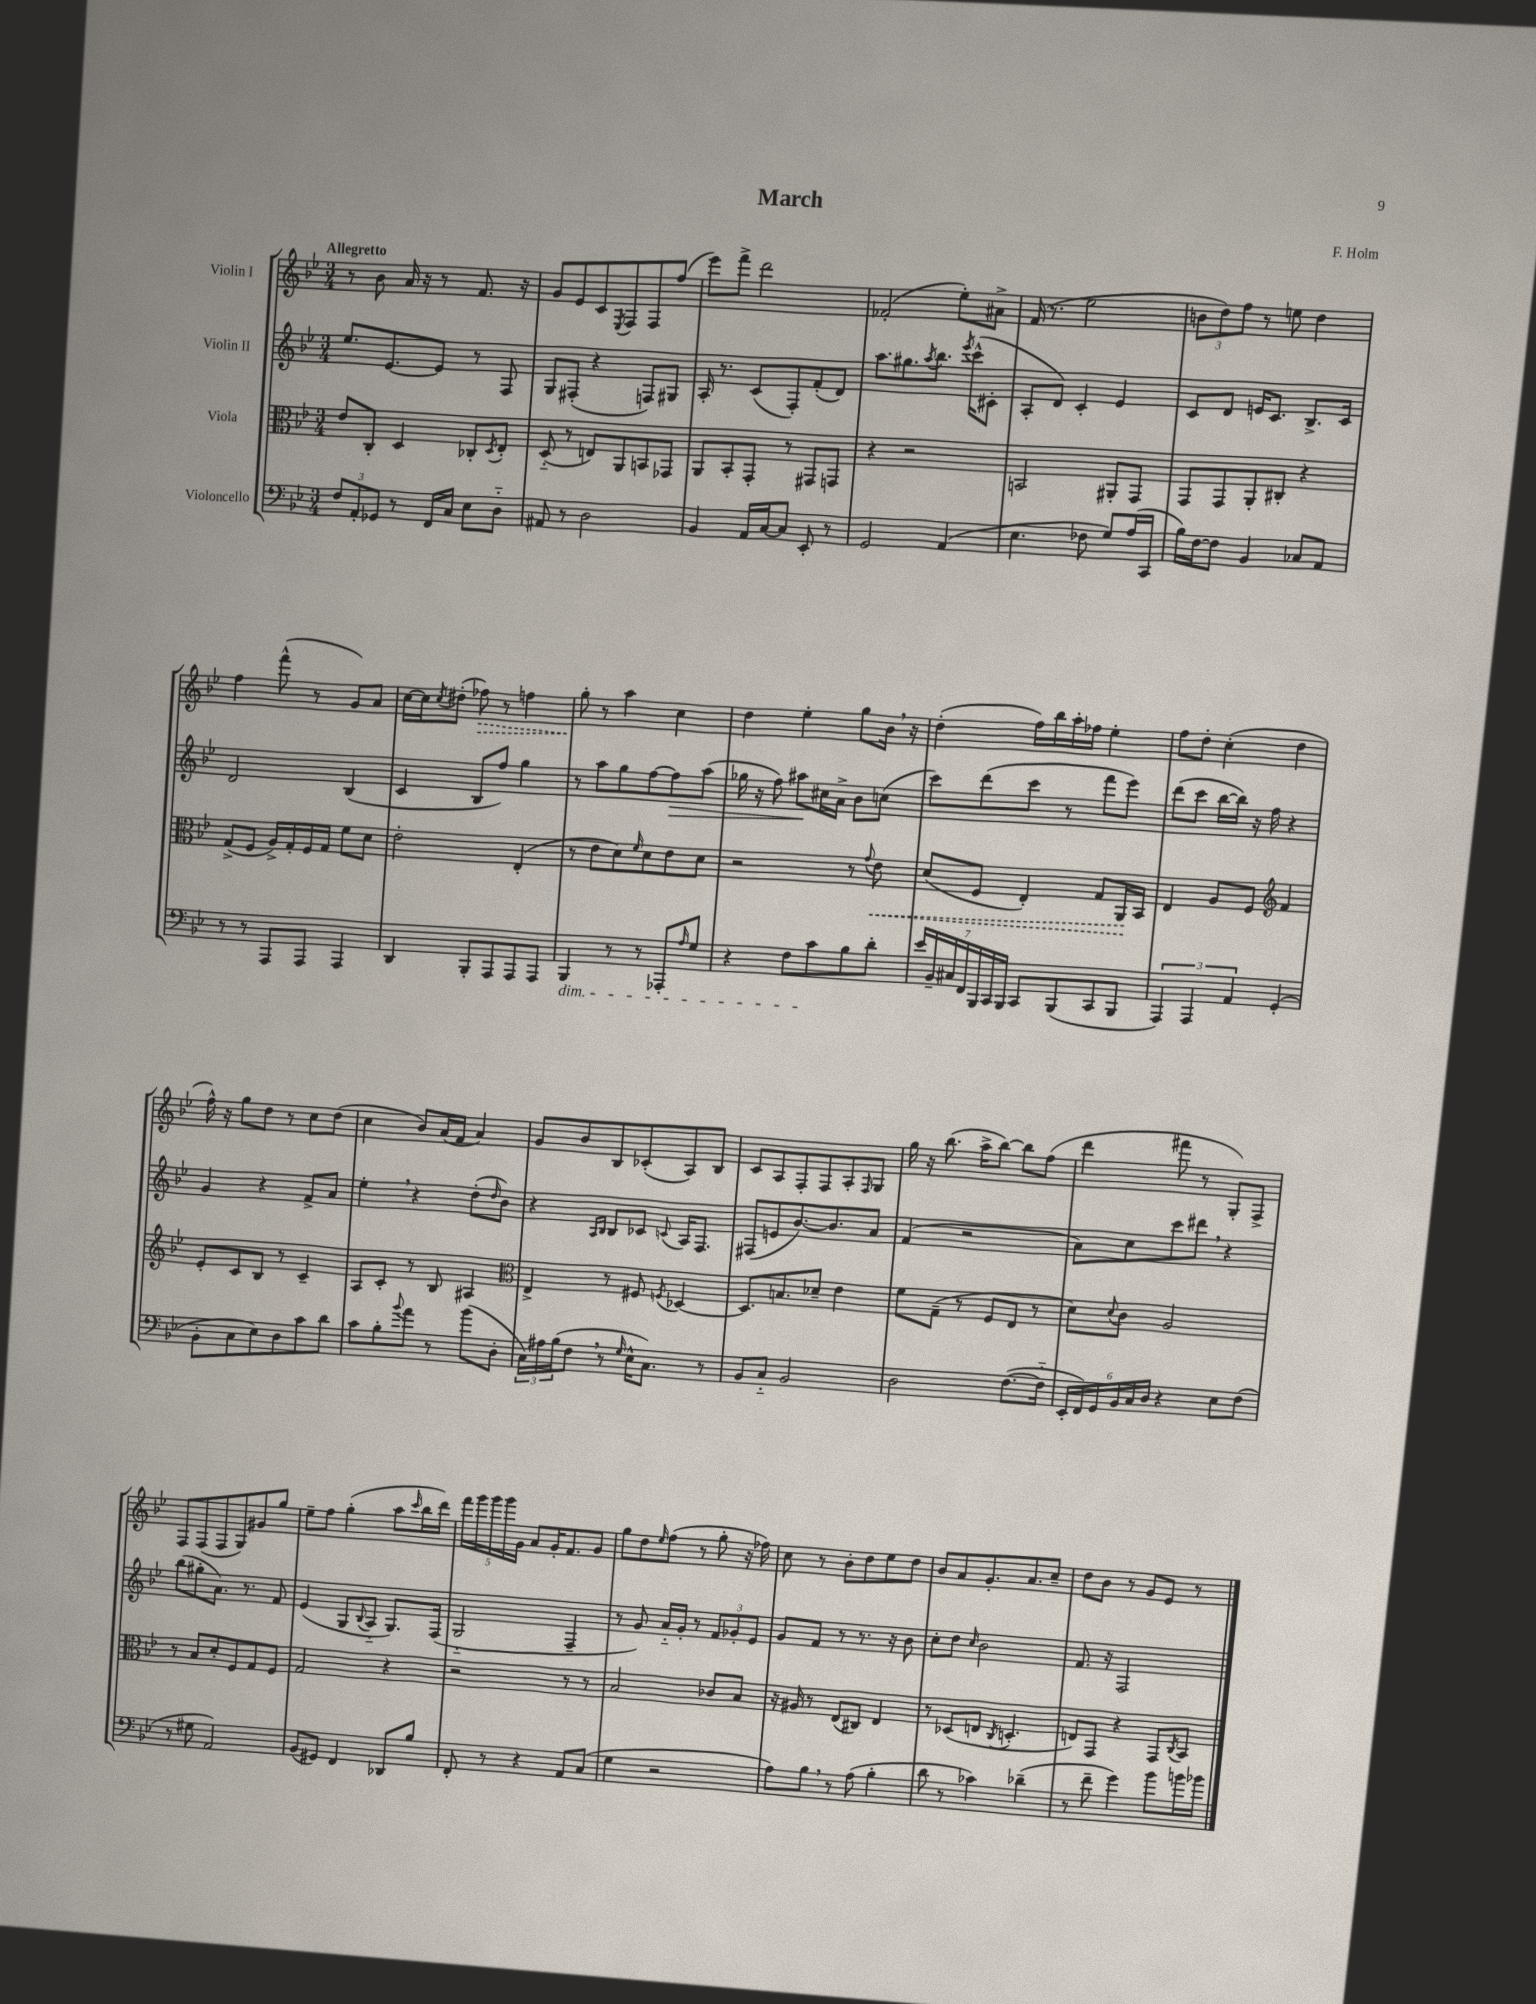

**kern	**kern	**kern	**kern
*staff4	*staff3	*staff2	*staff1
*clefF4	*clefC3	*clefG2	*clefG2
*k[b-e-]	*k[b-e-]	*k[b-e-]	*k[b-e-]
*M3/4	*M3/4	*M3/4	*M3/4
12F	8e-	8.ee-	8r
12AA'	.	.	.
.	8C'	.	8b-
12GG-	.	.	.
.	.	[8.e-	.
8r	4D	.	16a
.	.	.	16r
16FF	.	8e-]	8r
16C	.	.	.
8E-	8C-'	8r	8.f
.	8qD	.	.
8D'~	8E-'	8F	.
.	.	.	16r
=	=	=	=
8AA#	(8D'~	8G	8g
8r	8r	(8F#'	8e-
2D	8E)	4r	8c
.	.	.	8qE-
.	8AA	.	8F
.	8BB	8F)	8F
.	8GG-	8G#	(8ff
=	=	=	=
4BB-	8AA	16A'	8eee-)
.	.	8.r	.
.	8BB-'	.	8fff^
16AA	8GG'	(8c	2ddd
[16C	.	.	.
8C]	8r	8F')	.
8EE-'	8GG#	(8f'	.
8r	8GG	8d)	.
=	=	=	=
2GG	4r	8.aa	(2f-'
.	.	8.gg#	.
.	2r	.	.
.	.	8qaa	.
.	.	8.bb-	.
(4AA	.	.	8ee-')
.	.	8qeee-	.
.	.	(16ccc^^	.
.	.	8c#'	8a#^
=	=	=	=
4.E-	2BB	8A'	(16f
.	.	.	8.r
.	.	8d)	.
.	.	4c'	2ee-
8F-	.	.	.
8G)	8AA#'	4e-	.
(16A	8GG	.	.
16CC	.	.	.
=	=	=	=
16B-)	8GG	8c	12b
[16F	.	.	.
.	.	.	12dd)
8F]	8GG	8d	.
.	.	.	12ff
4BB-	8AA'	16e	8r
.	.	8.c	.
.	8C#'	.	8ee
8C-	4r	8.B-^	4dd
8AA	.	.	.
.	.	16c	.
=	=	=	=
8r	(8G^	2d	4ff
8r	8F	.	.
8AAA	16A^)	.	(8fff^^
.	16G'	.	.
8AAA	16F	.	8r
.	16G	.	.
4AAA	8f	(4B-	8g)
.	8d	.	8a
=	=	=	=
4DD	2e-'	4c	[16cc
.	.	.	16cc]
.	.	.	8qcc
.	.	.	(8dd#'
8BBB-'	.	8B-	8ff-)
8AAA	.	8ff)	8r
8AAA	(4E-'	4gg	4ff
8AAA	.	.	.
=	=	=	=
4BBB-	8r	8r	8gg'
.	8e-	8aa	8r
8r	8d)	8gg	4aa
.	16qqf	.	.
8r	8d	[8ff	.
8AAA-'	8e-	8ff]	4cc
16qqA	.	.	.
8G	8d	(8aa	.
=	=	=	=
4r	2r	16gg-	4dd
.	.	16r	.
.	.	8ff)	.
8F	.	8aa#	4ee-'
8c	.	16cc#	.
.	.	16a^	.
8B-	8r	8b-	8gg
.	8qqg	.	.
8d'	8e-	(8cc	16b-
.	.	.	16r
=	=	=	=
28e-	(8d	8ccc)	(4dd'
28BB-~	.	.	.
28C#	.	.	.
28FF	.	.	.
.	8F	(8ddd	.
28BBB-	.	.	.
28CC	.	.	.
28BBB-	.	.	.
8CC	4E-')	8ccc	16ff)
.	.	.	16bb-
(8BBB-	.	8r	16aa'
.	.	.	16ff-
8CC	8G	8fff	4ee-'
8BBB-	16AA	8eee-)	.
.	16BB-	.	.
=	=	=	=
6AAA)	4E-	(8ddd	8ff
.	.	8ccc	8dd'
6AAA	.	.	.
.	8A	[16bb-	(4cc'
.	.	16bb-])	.
6AA	.	.	.
.	8F	16r	.
.	.	16ff	.
*	*clefG2	*	*
(4GG'	4f	4r	4dd
=	=	=	=
8BB-'	8e-'	4g	16ff^^)
.	.	.	16r
8C	8c	.	8gg
8E-)	8B-	4r	8dd
8D	8r	.	8r
8c	4c~	8f^	8cc
8d	.	8a	(8dd
=	=	=	=
8c	8A	4ee-'	4cc
8B-'	8c'	.	.
8qqb-	.	.	.
8a	8r	4r	8b-)
8r	8B-	.	(16a
.	.	.	16f
(8b-	4A#	(8dd'	4a)
.	.	16qqdd	.
8D'	.	8b-)	.
=	=	=	=
*	*clefC3	*	*
24C)	4E-^	4r	8g
24A#	.	.	.
(24B-	.	.	.
8F	.	.	8b-
.	.	16qqA	.
.	.	16qqB-	.
8r	8r	8B-	8B-
16qqG	.	.	.
16E-^^	8F#	8c-	(8c-'
8.C)	.	.	.
.	8qF	8qqc	.
.	[4D-	16A	8A)
.	.	8.F	.
8r	.	.	8B-
=	=	=	=
8BB-	8.D-]	(8F#	8c
8C'~	.	8e	8A
.	8.B	.	.
2BB-	.	[8.b-)	8F'
.	8d-~	.	8F
.	.	8.b-]	.
.	4e-	.	8A'
.	.	.	16qqF
.	.	8a	8G
=	=	=	=
2D	8f	(4f	16gg
.	.	.	16r
.	(8G~	.	(8.bb-
.	8r	2r	.
.	.	.	16aa^
.	8F	.	[8bb-)
([8.F	8E-	.	8bb-]
.	8r	.	(8ff
16F'~]	.	.	.
=	=	=	=
24EE-'	8d)	8a)	4ddd
24FF)	.	.	.
24GG	.	.	.
.	8qqd	.	.
24BB-	8c	8cc	.
24C	.	.	.
24D	.	.	.
4r	2A	8ccc	8fff#
.	.	8ddd#	8r
8E-	.	4r	8G')
(8F	.	.	8F^
=	=	=	=
8r	8r	(8bb-	8F
8G#	8B-	8gg#'	(8F
2AA)	8d'	8.a)	8F
.	8F	.	8G)
.	.	8.r	.
.	8G	.	8g#
.	8F	8f	8gg
=	=	=	=
(8BB-	2G	(4e-	8ee-~
8GG#)	.	.	8ff
4FF	.	8G	(4gg'
.	.	8qqB-	.
.	.	8A'~	.
8DD-	4r	8.G)	8aa
.	.	.	16qqccc
8B-	.	.	16bb-
.	.	(16F	16ddd)
=	=	=	=
8FF'	2r	2G'~	20fff
.	.	.	20ggg
.	.	.	20ggg
8r	.	.	.
.	.	.	20ggg
.	.	.	20g
4r	.	.	8a
.	.	.	16g'
.	.	.	8.f
8AA	8r	4F~	.
(8C	8r	.	8g
=	=	=	=
4G	2B-	8r	8gg
.	.	8g)	8dd
.	.	.	16qqee-
2r	.	16a'~	(8ff
.	.	16g'	.
.	.	8r	8r
.	8c-	12f	8gg'
.	.	12g-'	.
.	8B-	.	16r
.	.	12e-	.
.	.	.	16ff-)
=	=	=	=
8A)	16r	8g	8cc
.	16A#	.	.
8B-	8r	8f	8r
8r	(8E-	8r	8b-'
(8A	8C#)	8.r	8dd
4B-'	4E-	.	8ee-
.	.	16r	.
.	.	8b-	8dd
=	=	=	=
8d	8r	8cc'	8b-
8r	(8D-	8dd	8a
.	.	16qqcc	.
4c-)	8E	2b-	8.g'
.	8qC	.	.
.	4.D'	.	.
.	.	.	8.a
(4d-~	.	.	.
.	.	.	8cc~
=	=	=	=
8r	8E)	8.f	8dd
8f~	8GG	.	8b-
.	.	16r	.
4g)	4r	2F	8r
.	.	.	8g
8b-	8GG	.	8e-
.	8qC	.	.
16b	8BB-	.	8r
16b-	.	.	.
==	==	==	==
*-	*-	*-	*-
